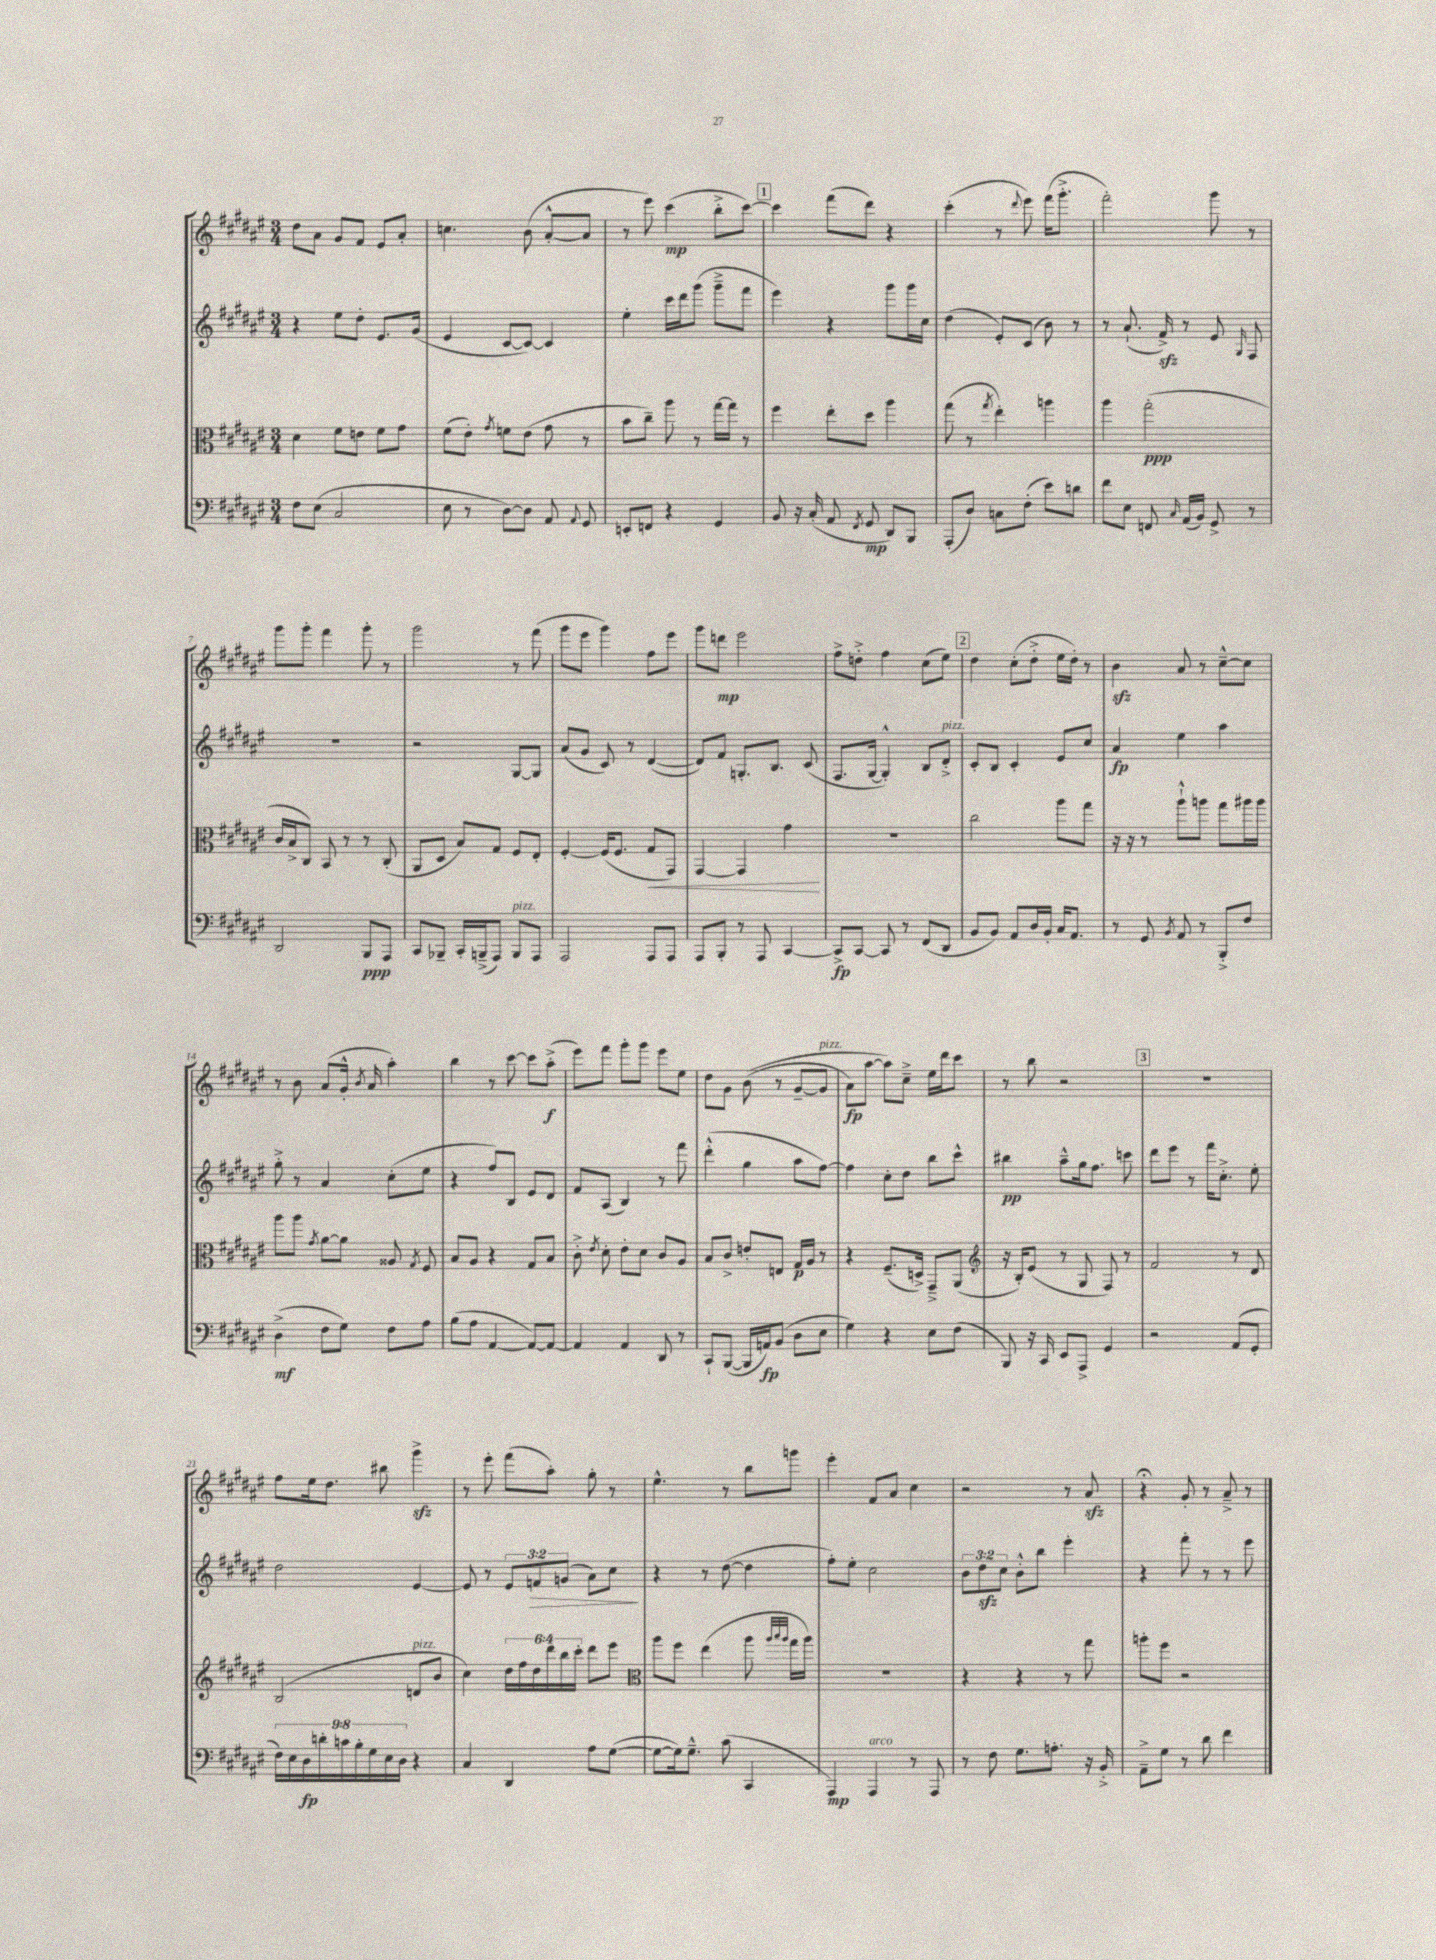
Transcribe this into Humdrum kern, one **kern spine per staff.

**kern	**dynam	**kern	**dynam	**kern	**dynam	**kern	**dynam
*part4	*part4	*part3	*part3	*part2	*part2	*part1	*part1
*staff4	*staff4	*staff3	*staff3	*staff2	*staff2	*staff1	*staff1
*clefF4	*	*clefC3	*	*clefG2	*	*clefG2	*
*k[f#c#g#d#a#e#]	*	*k[f#c#g#d#a#e#]	*	*k[f#c#g#d#a#e#]	*	*k[f#c#g#d#a#e#]	*
*M3/4	*	*M3/4	*	*M3/4	*	*M3/4	*
=1	=1	=1	=1	=1	=1	=1	=1
8F#\L	.	4d#\	.	4r	.	8dd#\L	.
(8E#\J	.	.	.	.	.	8a#\J	.
2C#/	.	8f#\L	.	8ee#\L	.	8g#/L	.
.	.	8en\J	.	8dd#'\J	.	8f#/J	.
.	.	8f#\L	.	8.e#/L	.	8e#/L	.
.	.	8g#\J	.	.	.	8a#'/J	.
.	.	.	.	(16g#/Jk	.	.	.
=2	=2	=2	=2	=2	=2	=2	=2
8E#\	.	(8f#\L	.	4e#/	.	4.ccn\	.
8r	.	8e#'\J)	.	.	.	.	.
.	.	8qg#/	.	.	.	.	.
[8D#\L)	.	8fn\L	.	[8c#/L	.	.	.
8D#\J]	.	(8e#\J	.	8c#/J_)	.	(8b\	.
8AA#/	.	8g#\	.	4c#/]	.	[8a#'^^/L	.
8qqAA#/	.	.	.	.	.	.	.
8GG#/	.	8r	.	.	.	8a#/J]	.
=3	=3	=3	=3	=3	=3	=3	=3
8EEn'/L	.	8b\L	.	4ee#'\	.	8r	.
8FFn/J	.	8cc#~\J)	.	.	.	8eee#\)	.
4r	.	8aa#\	.	16ccc#\LL	.	(4ccc#\	mp
.	.	.	.	16ddd#\J	.	.	.
.	.	8r	.	(8ggg#\J	.	.	.
4GG#/	.	[16gg#\LL	.	8ggg#~^\L	.	8bb'^\L	.
.	.	16gg#\JJ]	.	.	.	.	.
.	.	8r	.	8fff#\J	.	[8ccc#\J)	.
!!LO:REH:place=s1:t=1
=4	=4	=4	=4	=4	=4	=4	=4
8BB/	.	4ff#\	.	4eee#\)	.	4ccc#\]	.
16r	.	.	.	.	.	.	.
(16C#'/	.	.	.	.	.	.	.
8AA#/	.	8ee#'\L	.	4r	.	(8fff#\L	.
8qFF#/	.	.	.	.	.	.	.
8GG#/	mp	8dd#\J	.	.	.	8ddd#\J)	.
8DD#/L)	.	4aa#\	.	8ggg#\L	.	4r	.
8BBB/J	.	.	.	16ggg#\L	.	.	.
.	.	.	.	16cc#\JJ	.	.	.
=5	=5	=5	=5	=5	=5	=5	=5
(8AAA#'/L	.	(8gg#\	.	(4dd#\	.	(4ccc#'\	.
8D#/J)	.	8r	.	.	.	.	.
.	.	8qgg#/	.	.	.	.	.
8Cn\L	.	4ee#'\)	.	8e#'/L)	.	8r	.
.	.	.	.	.	.	8qqddd#/	.
(8F#'\J	.	.	.	(8c#/J	.	8eee#\)	.
8e#\L)	.	4aan\	.	8b\)	.	(16fff#\KL	.
.	.	.	.	.	.	8.ggg#'^\J	.
8dn\J	.	.	.	8r	.	.	.
=6	=6	=6	=6	=6	=6	=6	=6
8f#\L	.	4aa#\	.	8r	.	2fff#'\)	.
8E#\J	.	.	.	(8.a#`/	.	.	.
8FFn/	.	(2gg#'\	ppp	.	.	.	.
.	.	.	.	16f#zz^/)	.	.	.
16qqC#/	.	.	.	.	.	.	.
(16AA#/LL	.	.	.	8r	.	.	.
16BB/JJ)	.	.	.	.	.	.	.
8GG#^/	.	.	.	8e#/	.	8ggg#\	.
.	.	.	.	16qqG#/	.	.	.
8r	.	.	.	8F#/	.	8r	.
!!LO:LB:g=z
=7	=7	=7	=7	=7	=7	=7	=7
2DD#/	.	16c#/LL	.	2.r	.	8ggg#\L	.
.	.	16B^/J	.	.	.	.	.
.	.	8C#/J)	.	.	.	8ggg#'\J	.
.	.	8BB/	.	.	.	4fff#\	.
.	.	8r	.	.	.	.	.
8BBB/L	ppp	8r	.	.	.	8ggg#'\	.
8AAA#/J	.	(8C#'/	.	.	.	8r	.
=8	=8	=8	=8	=8	=8	=8	=8
8CC#/L	.	8AA#/L	.	2r	.	2ggg#\	.
8BBB-X~/J	.	8D#/J	.	.	.	.	.
16CC#'/LL	.	8B/L)	.	.	.	.	.
(16BBBn~^/J	.	.	.	.	.	.	.
8AAA#/J)	.	8G#/J	.	.	.	.	.
!LO:TX:a:i:t=pizz.	!	!	!	!	!	!	!
8BBB/L	.	8F#/L	.	[8G#/L	.	8r	.
8AAA#/J	.	8E#'/J	.	8G#/J]	.	(8fff#\	.
=9	=9	=9	=9	=9	=9	=9	=9
2AAA#/	.	[4F#'/	.	(8a#/L	.	8ggg#\L	.
.	.	.	.	8g#/J	.	8eee#\J	.
.	.	(16F#/KL]	.	8c#/)	.	4ggg#\)	.
.	.	8.F#/J	.	.	.	.	.
.	.	.	.	8r	.	.	.
!	!	!	!LO:HP:b	!	!	!	!
8AAA#/L	.	8G#/L	<	([4d#/	.	8ff#\L	.
8AAA#/J	.	8GG#/J)	.	.	.	8eee#\J	.
=10	=10	=10	=10	=10	=10	=10	=10
8AAA#/L	.	[4GG#/	.	8d#/L])	.	8ggg#\L	.
8BBB'/J	.	.	.	8f#/J	.	8dddn\J	mp
8r	.	4GG#/]	.	8.Gn'/L	.	2eee#\	.
8AAA#/	.	.	.	.	.	.	.
.	.	.	.	8.B/J	.	.	.
[4CC#/	.	4g#\	.	.	.	.	.
.	.	.	.	(8c#/	.	.	.
.	.	.	[	.	.	.	.
=11	=11	=11	=11	=11	=11	=11	=11
8CC#^/L]	fp	2.r	.	8.F#/L	.	8ff#^\L	.
[8CC#/J	.	.	.	.	.	8ddn'^\J	.
.	.	.	.	[16G#/Jk	.	.	.
8CC#/]	.	.	.	4G#'^^/])	.	4ff#\	.
8r	.	.	.	.	.	.	.
(8FF#/L	.	.	.	8B/L	.	(8cc#\L	.
!	!	!	!	!LO:TX:a:i:t=pizz.	!	!	!
8DD#/J	.	.	.	8d#'^/J	.	8ee#\J)	.
!!LO:REH:place=s1:t=2
=12	=12	=12	=12	=12	=12	=12	=12
8BB/L	.	2cc#\	.	8c#'/L	.	4dd#\	.
8BB/J)	.	.	.	8B/J	.	.	.
8AA#/L	.	.	.	4c#'/	.	(8cc#'\L	.
16D#/L	.	.	.	.	.	8dd#'^\J	.
16BB'/JJ	.	.	.	.	.	.	.
16C#/KL	.	8aa#\L	.	8e#/L	.	16ee#\LL	.
8.AA#/J	.	.	.	.	.	16dd#'\JJ)	.
.	.	8gg#\J	.	8cc#/J	.	8r	.
=13	=13	=13	=13	=13	=13	=13	=13
8r	.	16r	.	4a#/	fp	4bzz\	.
.	.	16r	.	.	.	.	.
8GG#/	.	8r	.	.	.	.	.
8qBB/	.	.	.	.	.	.	.
8AA#/	.	8aa#`^^\L	.	4ee#\	.	8a#/	.
8r	.	8aan\J	.	.	.	8r	.
8BBB'^/L	.	8gg#\L	.	4aa#\	.	[8cc#~^^\L	.
8F#/J	.	16aa#X\L	.	.	.	8cc#\J]	.
.	.	16aa#\JJ	.	.	.	.	.
!!LO:LB:g=z
=14	=14	=14	=14	=14	=14	=14	=14
(4D#^\	mf	8aa#\L	.	8gg#'^\	.	8r	.
.	.	8aa#\J	.	8r	.	8b\	.
.	.	8qg#/	.	.	.	.	.
8F#\L	.	[8a#\L	.	4a#/	.	(8a#/L	.
8G#\J)	.	8a#\J]	.	.	.	16g#'^^/Jk	.
.	.	.	.	.	.	8qb/	.
.	.	.	.	.	.	16a#/	.
8F#\L	.	8A##X/	.	(8cc#'\L	.	4aa#'\)	.
.	.	8qG#/	.	.	.	.	.
8A#\J	.	8F#/	.	8ee#\J	.	.	.
=15	=15	=15	=15	=15	=15	=15	=15
(8B\L	.	8B/L	.	4r	.	4bb\	.
8A#\J	.	8A#/J	.	.	.	.	.
[4AA#/	.	4r	.	8ff#/L)	.	8r	.
.	.	.	.	8B/J	.	[8ccc#\	.
8AA#/L_)	.	8G#/L	.	8e#/L	.	8ccc#\L]	.
8AA#/J_	.	8B/J	.	8d#/J	.	(8aa#'^\J	f
=16	=16	=16	=16	=16	=16	=16	=16
4AA#/]	.	8c#'^\	.	8f#/L	.	8eee#\L)	.
.	.	8qe#/	.	.	.	.	.
.	.	8d#'\	.	(8A#/J	.	8fff#\J	.
4AA#/	.	8e#'\L	.	4B/)	.	8ggg#'\L	.
.	.	8d#\J	.	.	.	8ggg#\J	.
8DD#/	.	8c#/L	.	8r	.	8eee#\L	.
8r	.	8A#/J	.	8fff#\	.	8ee#\J	.
=17	=17	=17	=17	=17	=17	=17	=17
8CC#`/L	.	8B/L	.	(4ddd#'^^\	.	8dd#\L	.
([8BBB/J	.	8c#^/J	.	.	.	8g#\J	.
16BBB/LL]	.	8en'/L	.	4gg#\	.	((8b\	.
16AAn/J)	fp	.	.	.	.	.	.
(8BB/J	.	8En/J	.	.	.	8r	.
8D#\L	.	16G#/LL	p	8aa#\L	.	[8g#~/L	.
.	.	16A#/JJ	.	.	.	.	.
!	!	!	!	!	!	!LO:TX:a:i:t=pizz.	!
8E#\J	.	8r	.	[8ff#\J)	.	8g#/J]	.
=18	=18	=18	=18	=18	=18	=18	=18
4G#\)	.	4r	.	4ff#\]	.	8a#\L)	fp
.	.	.	.	.	.	[8aa#\J	.
4r	.	(8.F#~/L	.	8cc#'\L	.	8aa#\L])	.
.	.	.	.	8dd#\J	.	8cc#~^\J	.
.	.	16Dn^/Jk)	.	.	.	.	.
8E#\L	.	8GG#~^/L	.	8bb\L	.	16ee#\LL	.
.	.	.	.	.	.	16ddd#\J	.
(8F#\J	.	(8AA#/J	.	8ccc#^^\J	.	8ccc#\J	.
=19	=19	=19	=19	=19	=19	=19	=19
*	*	*clefG2	*	*	*	*	*
8BBB/)	.	16r	.	4bb#X\	pp	8r	.
.	.	16B'/KL)	.	.	.	.	.
16r	.	(8e#/J	.	.	.	8bb\	.
16CC#/	.	.	.	.	.	.	.
8EE#/L	.	8r	.	8aa#~^^\L	.	2r	.
8AAA#^/J	.	8G#/	.	16gg#\k	.	.	.
.	.	.	.	8.ff#\J	.	.	.
4GG#/	.	8F#/)	.	.	.	.	.
.	.	8r	.	8cccn\	.	.	.
!!LO:REH:place=s1:t=3
=20	=20	=20	=20	=20	=20	=20	=20
2r	.	2f#/	.	8ddd#\L	.	2.r	.
.	.	.	.	8eee#\J	.	.	.
.	.	.	.	8r	.	.	.
.	.	.	.	16fff#\KL	.	.	.
.	.	.	.	8.cc#'^\J	.	.	.
(8AA#/L	.	8r	.	.	.	.	.
8GG#'/J	.	8d#/	.	8ee#'\	.	.	.
!!LO:LB:g=z
=21	=21	=21	=21	=21	=21	=21	=21
18F#\LL)	.	(2B/	.	2dd#\	.	8ff#\L	.
18E#\	.	.	.	.	.	.	.
18D#\	fp	.	.	.	.	.	.
.	.	.	.	.	.	16ee#\k	.
18dn'\	.	.	.	.	.	.	.
.	.	.	.	.	.	8.dd#\J	.
18cn\	.	.	.	.	.	.	.
18B'\	.	.	.	.	.	.	.
18G#\	.	.	.	.	.	.	.
.	.	.	.	.	.	8bb#X\	.
18E#\	.	.	.	.	.	.	.
18D#\JJ	.	.	.	.	.	.	.
!	!	!LO:TX:a:i:t=pizz.	!	!	!	!	!
4r	.	8dn/L	.	[4e#/	.	4ggg#zz^\	.
.	.	8b/J	.	.	.	.	.
=22	=22	=22	=22	=22	=22	=22	=22
4C#/	.	4cc#\)	.	8e#/]	.	8r	.
.	.	.	.	8r	.	8eee#'\	.
4DD#/	.	24dd#\LL	.	12e#/L	.	(8fff#\L	.
.	.	24ff#\	.	.	.	.	.
!	!	!	!	!	!LO:HP:b	!	!
.	.	24dd#\	.	12fn/	>	.	.
.	.	24ddd#\	.	.	.	8aa#'\J)	.
.	.	24bb\	.	(12gn/J	.	.	.
.	.	24ccc#'\JJ	.	.	.	.	.
8A#\L	.	8ddd#\L	.	8a#\L)	.	8gg#'\	.
([8G#\J	.	8eee#\J	.	8cc#\J	.	8r	.
.	.	.	.	.	]	.	.
=23	=23	=23	=23	=23	=23	=23	=23
*	*	*clefC3	*	*	*	*	*
8G#\L_	.	8aa#\L	.	4r	.	4.ee#^^\	.
16G#\k])	.	8ff#\J	.	.	.	.	.
8.G#~^^\J	.	.	.	.	.	.	.
.	.	(4ee#\	.	8r	.	.	.
(8c#\	.	.	.	([8dd#\	.	8r	.
4CC#/	.	8aa#\	.	4dd#\]	.	8bb\L	.
.	.	32qqaa#/LLL	.	.	.	.	.
.	.	32qqbb/	.	.	.	.	.
.	.	32qqaa#/JJJ	.	.	.	.	.
.	.	16gg#\LL	.	.	.	8gggn\J	.
.	.	16aa#\JJ)	.	.	.	.	.
=24	=24	=24	=24	=24	=24	=24	=24
4AAA#/)	mp	2.r	.	8ff#'\L)	.	4eee#'\	.
.	.	.	.	8ee#'\J	.	.	.
!LO:TX:a:i:t=arco	!	!	!	!	!	!	!
4AAA#/	.	.	.	2cc#\	.	8f#/L	.
.	.	.	.	.	.	8a#/J	.
8r	.	.	.	.	.	4cc#\	.
8AAA#/	.	.	.	.	.	.	.
=25	=25	=25	=25	=25	=25	=25	=25
8r	.	4r	.	12b\L	.	2r	.
.	.	.	.	12dd#zz\	.	.	.
8F#\	.	.	.	.	.	.	.
.	.	.	.	12cc#\J	.	.	.
8.G#\L	.	4r	.	8b'^^\L	.	.	.
.	.	.	.	8bb\J	.	.	.
8.An'\J	.	.	.	.	.	.	.
.	.	8r	.	4eee#'\	.	8r	.
16r	.	8gg#\	.	.	.	8a#zz/	.
16BB'^/	.	.	.	.	.	.	.
=26	=26	=26	=26	=26	=26	=26	=26
8AA#~^\L	.	8aan'\L	.	4r	.	4r;<	.
8G#\J	.	8ff#\J	.	.	.	.	.
8r	.	2r	.	8fff#'\	.	8g#'/	.
8d#\	.	.	.	8r	.	8r	.
4f#\	.	.	.	8r	.	8a#~^/	.
.	.	.	.	8eee#\	.	8r	.
==	==	==	==	==	==	==	==
*-	*-	*-	*-	*-	*-	*-	*-
